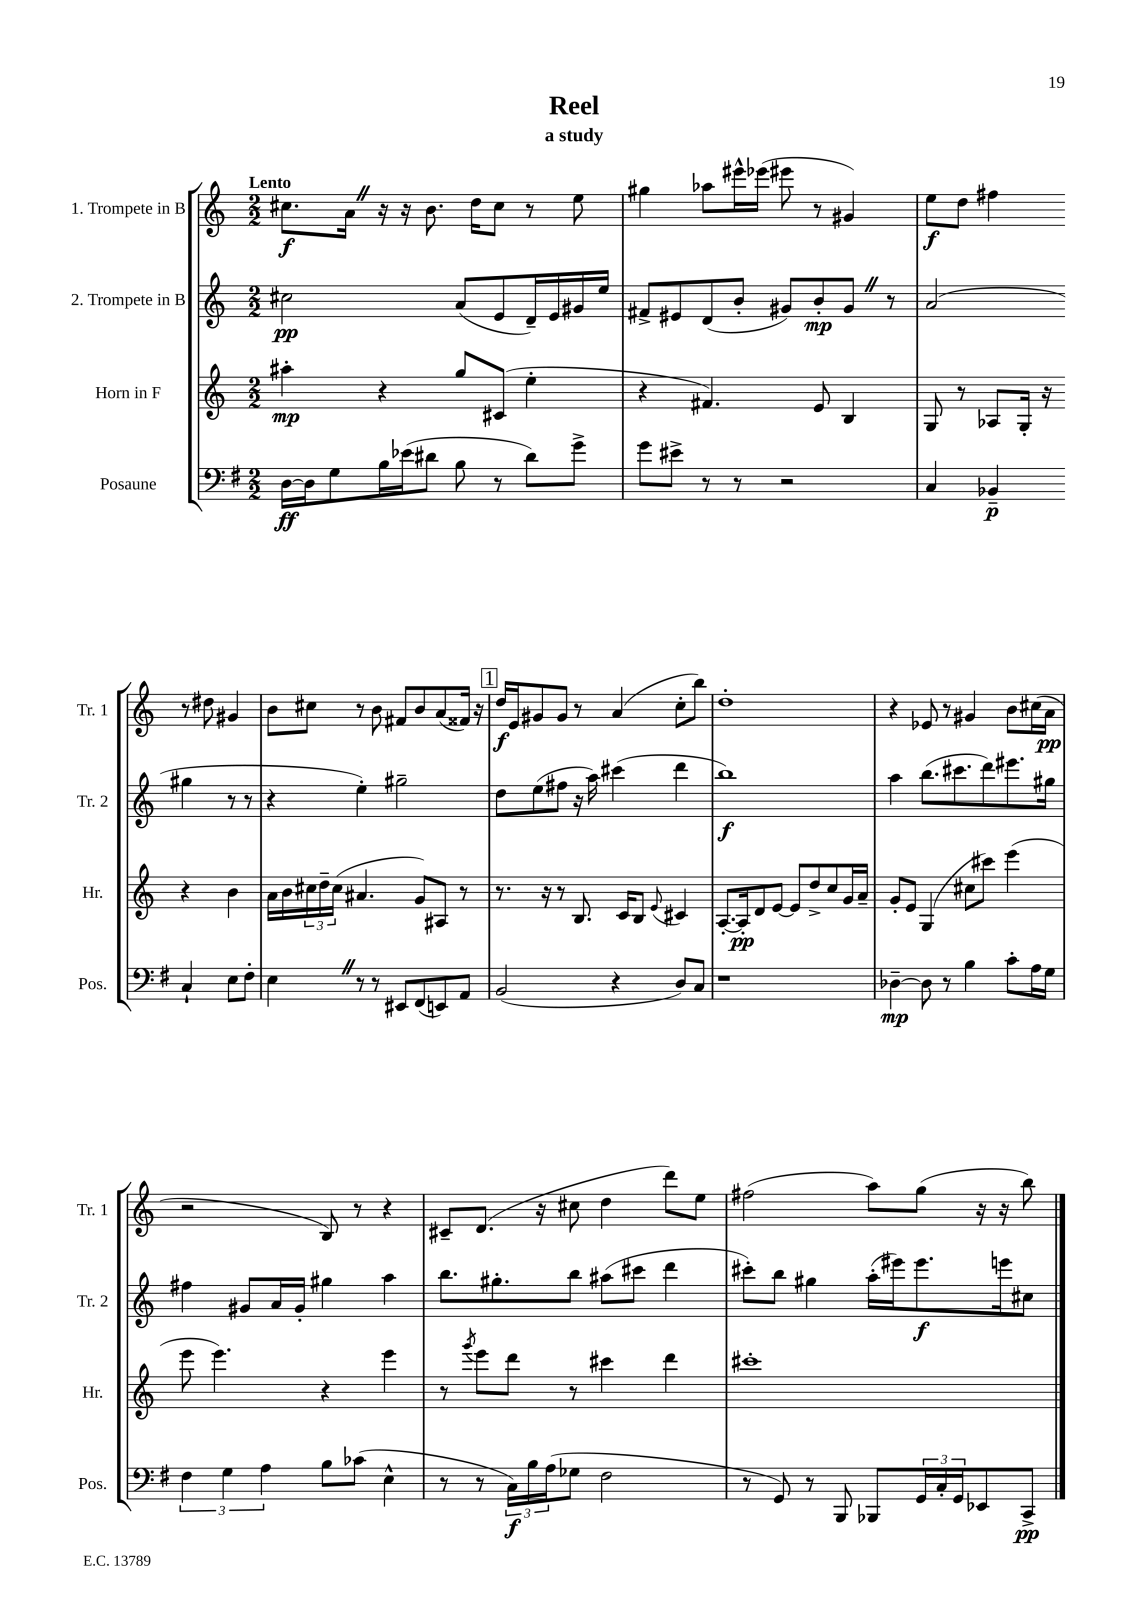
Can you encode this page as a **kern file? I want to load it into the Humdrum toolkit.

**kern	**dynam	**kern	**dynam	**kern	**dynam	**kern	**dynam
*part4	*part4	*part3	*part3	*part2	*part2	*part1	*part1
*staff4	*staff4	*staff3	*staff3	*staff2	*staff2	*staff1	*staff1
*I"Posaune	*	*I"Horn in F	*	*I"2. Trompete in B	*	*I"1. Trompete in B	*
*I'Pos.	*	*I'Hr.	*	*I'Tr. 2	*	*I'Tr. 1	*
*clefF4	*	*clefG2	*	*clefG2	*	*clefG2	*
*k[f#]	*	*k[]	*	*k[]	*	*k[]	*
*M2/2	*	*M2/2	*	*M2/2	*	*M2/2	*
=1	=1	=1	=1	=1	=1	=1	=1
!	!	!	!	!	!	!LO:TX:a:B:t=Lento	!
[16D\LL	ff	4aa#X'\	mp	2cc#X\	pp	8.cc#X\L	f
16D\J]	.	.	.	.	.	.	.
8G\	.	.	.	.	.	.	.
.	.	.	.	.	.	16aZ\Jk	.
16B\L	.	4r	.	.	.	16r	.
(16e-X\J	.	.	.	.	.	16r	.
8d#X\J	.	.	.	.	.	8.b\	.
8B\	.	8gg/L	.	(8a/L	.	.	.
.	.	.	.	.	.	16dd\KL	.
8r	.	(8c#X/J	.	8e/	.	8cc#\J	.
8d#\L)	.	4ee'\	.	16d~/L)	.	8r	.
.	.	.	.	16e/	.	.	.
8g^\J	.	.	.	16g#X/	.	8ee\	.
.	.	.	.	16ee/JJ	.	.	.
=2	=2	=2	=2	=2	=2	=2	=2
8g\L	.	4r	.	8f#X^/L	.	4gg#X\	.
8e#X^\J	.	.	.	8e#X/	.	.	.
8r	.	4.f#X/)	.	(8d/	.	8aa-X\L	.
8r	.	.	.	8b'/J	.	16eee#X^^\L	.
.	.	.	.	.	.	(16eee-X\JJ	.
2r	.	.	.	8g#X/L)	.	8eee#X\	.
.	.	8e/	.	8b'/	mp	8r	.
.	.	4B/	.	8g#Z/J	.	4g#X/)	.
.	.	.	.	8r	.	.	.
=3	=3	=3	=3	=3	=3	=3	=3
4C/	.	8G/	.	(2a/	.	8ee\L	f
.	.	8r	.	.	.	8dd\J	.
4BB-X~/	p	8A-X/L	.	.	.	4ff#X\	.
.	.	16G'/Jk	.	.	.	.	.
.	.	16r	.	.	.	.	.
4C`/	.	4r	.	4gg#X\	.	8r	.
.	.	.	.	.	.	8dd#X\	.
8E\L	.	4b\	.	8r	.	4g#X/	.
8F#'\J	.	.	.	8r	.	.	.
!!LO:LB:g=z
=4	=4	=4	=4	=4	=4	=4	=4
4EZ\	.	16a\LL	.	4r	.	8b\L	.
.	.	16b\	.	.	.	.	.
.	.	24cc#X\	.	.	.	8cc#X\J	.
.	.	24dd~\	.	.	.	.	.
.	.	(24cc#\JJ	.	.	.	.	.
8r	.	4.a#X/	.	4ee'\)	.	8r	.
8r	.	.	.	.	.	8b\	.
8EE#X/L	.	.	.	2gg#X~\	.	8f#X/L	.
(8FF#/	.	8g/L)	.	.	.	8b/	.
8EEn/)	.	8A#X/J	.	.	.	(8a/	.
8AA/J	.	8r	.	.	.	16f##X/Jk)	.
.	.	.	.	.	.	16r	.
!!LO:REH:place=s1:t=1
=5	=5	=5	=5	=5	=5	=5	=5
(2BB/	.	8.r	.	8dd\L	.	16dd/LL	f
.	.	.	.	.	.	16e/J	.
.	.	.	.	(8ee\	.	8g#X/	.
.	.	16r	.	.	.	.	.
.	.	8r	.	8ff#X\J	.	8g#/J	.
.	.	8.B/	.	16r	.	8r	.
.	.	.	.	16aa\)	.	.	.
4r	.	.	.	(4ccc#X\	.	(4a/	.
.	.	16c/KL	.	.	.	.	.
.	.	8B/J	.	.	.	.	.
.	.	8qqe/	.	.	.	.	.
8D/L)	.	4c#X/	.	4ddd\	.	8cc'\L	.
8C/J	.	.	.	.	.	8bb\J)	.
=6	=6	=6	=6	=6	=6	=6	=6
1r	.	[8.A'/L	.	1bb)	f	1dd'	.
.	.	16A'/k]	pp	.	.	.	.
.	.	8d/	.	.	.	.	.
.	.	[8e/J	.	.	.	.	.
.	.	8e/L]	.	.	.	.	.
.	.	8dd^/	.	.	.	.	.
.	.	8cc/	.	.	.	.	.
.	.	16g/L	.	.	.	.	.
.	.	16a~/JJ	.	.	.	.	.
=7	=7	=7	=7	=7	=7	=7	=7
[4D-X~\	mp	8g'/L	.	4aa\	.	4r	.
.	.	8e/J	.	.	.	.	.
8D-\]	.	(4G/	.	(8.bb\L	.	8e-X/	.
8r	.	.	.	.	.	8r	.
.	.	.	.	8.ccc#X\	.	.	.
4B\	.	8cc#X\L	.	.	.	4g#X/	.
.	.	8ccc#X\J)	.	8ddd\)	.	.	.
8c'\L	.	(4eee\	.	8.eee#X\	.	8b\L	.
16A\L	.	.	.	.	.	(16cc#X\L	.
16G\JJ	.	.	.	16gg#X\Jk	.	16a\JJ	pp
!!LO:LB:g=z
=8	=8	=8	=8	=8	=8	=8	=8
6F#\	.	8eee\	.	4ff#X\	.	2r	.
.	.	4.eee\)	.	.	.	.	.
6G\	.	.	.	.	.	.	.
.	.	.	.	8g#X/L	.	.	.
6A\	.	.	.	.	.	.	.
.	.	.	.	16a/L	.	.	.
.	.	.	.	16g#'/JJ	.	.	.
8B\L	.	4r	.	4gg#X\	.	8B/)	.
(8c-X\J	.	.	.	.	.	8r	.
4E^^\	.	4eee\	.	4aa\	.	4r	.
=9	=9	=9	=9	=9	=9	=9	=9
8r	.	8r	.	8.bb\L	.	8c#X~/L	.
.	.	8qggg/	.	.	.	.	.
8r	.	8eee\L	.	.	.	(8.d/J	.
.	.	.	.	8.gg#X'\	.	.	.
24C\LL)	f	8ddd\J	.	.	.	.	.
24B\	.	.	.	.	.	.	.
.	.	.	.	.	.	16r	.
(24A\J	.	.	.	.	.	.	.
8G-X\J	.	8r	.	8bb\J	.	8cc#X\	.
2F#\	.	4ccc#X\	.	(8aa#X\L	.	4dd\	.
.	.	.	.	8ccc#X\J	.	.	.
.	.	4ddd\	.	4ddd\	.	8ddd\L)	.
.	.	.	.	.	.	8ee\J	.
=10	=10	=10	=10	=10	=10	=10	=10
8r	.	1ccc#X'	.	8ccc#X'\L)	.	(2ff#X\	.
8GG/)	.	.	.	8bb\J	.	.	.
8r	.	.	.	4gg#X\	.	.	.
8BBB/	.	.	.	.	.	.	.
8BBB-X/L	.	.	.	(16aa'\LL	.	8aa\L)	.
.	.	.	.	16eee#X\J)	.	.	.
24GG/L	.	.	.	8.eee#\	f	(8gg\J	.
24C'/	.	.	.	.	.	.	.
24GG/J	.	.	.	.	.	.	.
8EE-X/	.	.	.	.	.	16r	.
.	.	.	.	16eeen\k	.	16r	.
8CC^/J	pp	.	.	8cc#X\J	.	8bb\)	.
==	==	==	==	==	==	==	==
*-	*-	*-	*-	*-	*-	*-	*-
